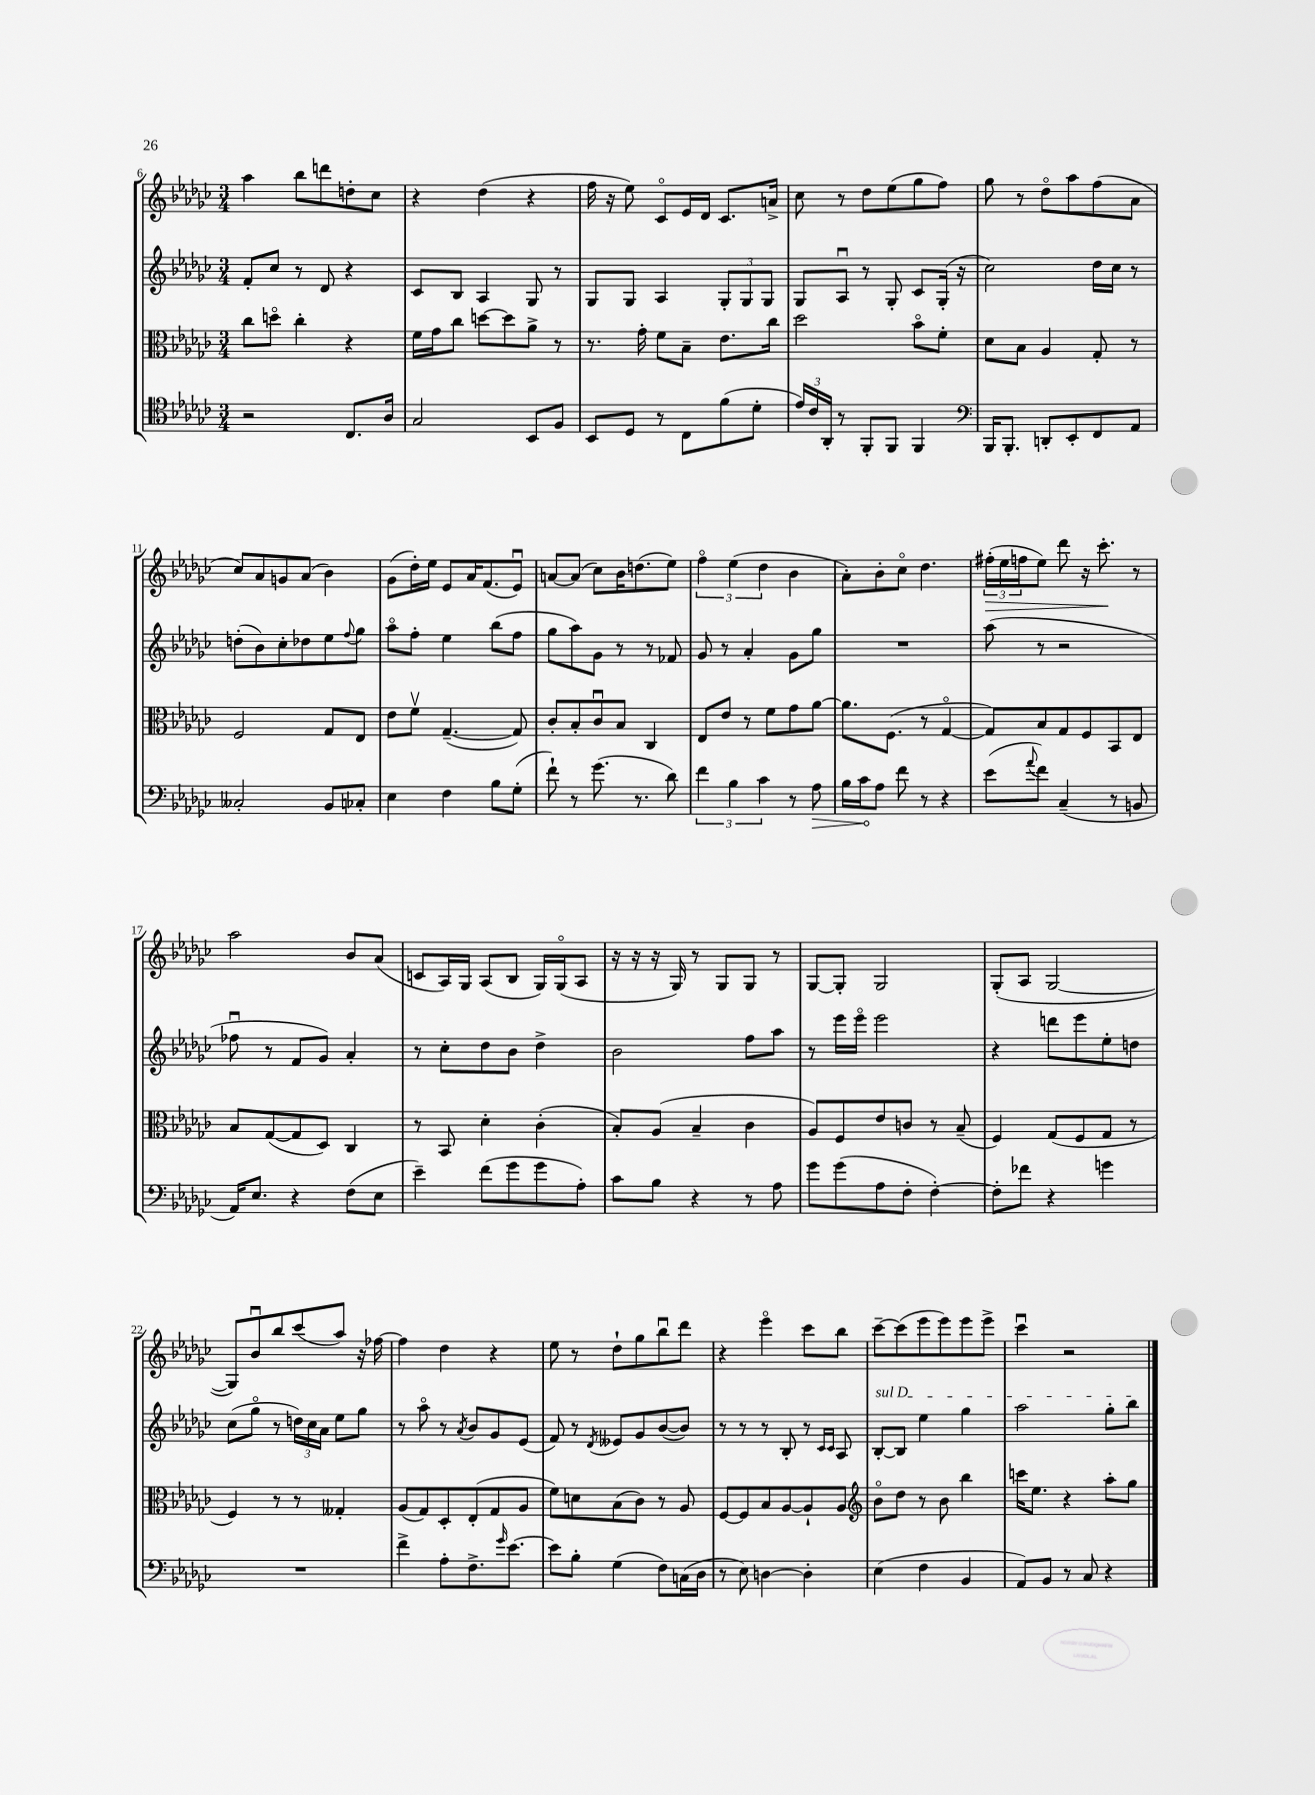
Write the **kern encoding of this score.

**kern	**kern	**kern	**kern
*staff4	*staff3	*staff2	*staff1
*clefC4	*clefC3	*clefG2	*clefG2
*k[b-e-a-d-g-c-]	*k[b-e-a-d-g-c-]	*k[b-e-a-d-g-c-]	*k[b-e-a-d-g-c-]
*M3/4	*M3/4	*M3/4	*M3/4
2r	8cc-	8f'	4aa-
.	8ddo	8cc-	.
.	4cc-'	8r	8bb-
.	.	8d-	8ddd
8.C-	4r	4r	8dd'
.	.	.	8cc-
16A-	.	.	.
=	=	=	=
2G-	16f	8c-	4r
.	16g-	.	.
.	8cc-	8B-	.
.	[8dd	4A-	(4dd-
.	8dd]	.	.
8BB-	8a-^	8G-	4r
8F	8r	8r	.
=	=	=	=
8BB-	8.r	8G-	16ff
.	.	.	16r
8D-	.	8G-	8ee-)
.	16g-'	.	.
8r	8f	4A-	8c-o
8C-	8B-~	.	16e-
.	.	.	16d-
(8f	8.e-	12G-'	8.c-
.	.	12G-	.
8d-'	.	.	.
.	.	12G-	.
.	16cc-	.	16a^
=	=	=	=
24e-)	2dd-	8G-	8cc-
24c-	.	.	.
24AA-'	.	.	.
8r	.	8A-u	8r
8FF'	.	8r	8dd-
8FF	.	8G-'	(8ee-
4FF	8b-o	8c-	8gg-
.	8f'	(16G-'	8ff)
.	.	16r	.
=	=	=	=
*clefF4	*	*	*
16BBB-	8d-	2cc-)	8gg-
8.BBB-'	.	.	.
.	8B-	.	8r
8DD'	4A-	.	8dd-o
8EE-'	.	.	8aa-
8FF	8G-'	16dd-	(8ff
.	.	16cc-	.
8AA-	8r	8r	8a-
=	=	=	=
2C--'	2F	(8dd'	8cc-)
.	.	8b-)	8a-
.	.	8cc-'	8g
.	.	8dd-	(8a-
8BB-	8G-	8ee-	4b-)
.	.	8qqff	.
8C-'	8E-	8gg-	.
=	=	=	=
4E-	8e-	8aa-o	(8g-
.	8fv	8ff'	16dd-')
.	.	.	16ee-
4F	([4.G-~	4ee-	8e-
.	.	.	16a-
.	.	.	(8.f
8B-	.	(8bb-	.
(8G-'	8G-])	8ff	8e-u)
=	=	=	=
8f`)	8c-'	8gg-	[8a
8r	8B-'	8aa-)	(8a]
(8.g-	8c-u	8g-	8cc-)
.	8B-	8r	16b-
8.r	.	.	(8.dd
.	4C-	8r	.
8d-)	.	8f-	8ee-)
=	=	=	=
6f	8E-	8g-	6ffo
.	8e-	8r	.
6B-	.	.	(6ee-
.	8r	4a-'	.
6c-	.	.	6dd-
.	8f	.	.
8r	8g-	8g-	4b-
8A-	[8a-	8gg-	.
=	=	=	=
16B-	8.a-]	2.r	8a-')
16c-	.	.	.
8A-	.	.	8b-'
.	(8.F	.	.
8f	.	.	8cc-o
8r	8r	.	4.dd-
4r	[4G-o	.	.
=	=	=	=
(8e-	8G-])	(8aa-	(24ff#'
.	.	.	24ee-
.	.	.	24ff
8qqa-	.	.	.
8f)	8B-	8r	8ee-)
(4C-~	8G-	2r	8ddd-
.	8F	.	16r
.	.	.	8.ccc-'
8r	8BB-	.	.
8BB	8E-	.	8r
=	=	=	=
16AA-)	8B-	8ff-u	2aa-
8.E-	.	.	.
.	([8G-	8r	.
4r	8G-]	8f	.
.	8D-)	8g-)	.
(8F	4C-	4a-'	8b-
8E-	.	.	(8a-
=	=	=	=
4e-~)	8r	8r	8c
.	8BB-	8cc-'	16A-)
.	.	.	16G-
(8f	4d-'	8dd-	(8A-
8g-	.	8b-	8B-
8g-	(4c-'	4dd-^	16G-)
.	.	.	(16G-o
8A-')	.	.	8A-
=	=	=	=
8c-	8B-')	2b-	16r
.	.	.	16r
8B-	(8A-	.	16r
.	.	.	16G-)
4r	4B-~	.	8r
.	.	.	8G-
8r	4c-	8ff	8G-
8A-	.	8aa-	8r
=	=	=	=
8g-	8A-)	8r	[8G-
(8g-	8F	16eee-	8G-']
.	.	16eee-o	.
8A-	8e-	2eee-	2G-
8F'	8c	.	.
[4F')	8r	.	.
.	(8B-~	.	.
=	=	=	=
8F']	4F)	4r	(8G-'
8f-	.	.	8A-
4r	(8G-	8ddd	[2G-
.	8F	8eee-	.
4g	8G-	8ee-'	.
.	8r	8dd	.
=	=	=	=
2.r	4F)	(8cc-	8G-])
.	.	8gg-o	8b-u
.	8r	8r	8bb-
.	8r	24dd)	(8ccc-
.	.	24cc-	.
.	.	24a-	.
.	4G--'	8ee-	8aa-)
.	.	8gg-	16r
.	.	.	[16ff-
=	=	=	=
4f^	(8A-	8r	4ff-]
.	8G-)	8aa-o	.
8A-'	8D-'	8r	4dd-
.	.	8qa-	.
8.F^	(8E-'	8b-	.
.	8G-	8g-	4r
16qqg-	.	.	.
[8.e-	.	.	.
.	8A-	(8e-	.
=	=	=	=
8e-]	8f)	8f)	8ee-
8B-'	8d	8r	8r
.	.	8qd-	.
(4G-	(8B-	8e--	8dd-`
.	8c-)	8g-	8gg-
8F)	8r	([8b-	8bb-u
(16C	8A-	8b-])	8ddd-
16D-	.	.	.
=	=	=	=
8r	[8F	8r	4r
8E-)	8F]	8r	.
[4D	8B-	8r	4eee-o
.	[8A-	8B-'	.
4D']	8A-`]	8r	8ccc-
.	.	16qqc-	.
.	.	16qqc-	.
.	8A-	8A-	8bb-
=	=	=	=
*	*clefG2	*	*
(4E-	8b-o	[8B-'	[8ccc-~
.	8dd-	8B-]	(8ccc-]
4F	8r	4ee-	8eee-
.	8b-	.	8eee-)
4BB-	4bb-	4gg-	8eee-
.	.	.	8eee-^
=	=	=	=
8AA-)	16ccc	2aa-	4ccc-u
.	8.ee-	.	.
8BB-	.	.	.
8r	4r	.	2r
8C-	.	.	.
4r	8aa-'	8gg-'	.
.	8gg-	8bb-	.
==	==	==	==
*-	*-	*-	*-
